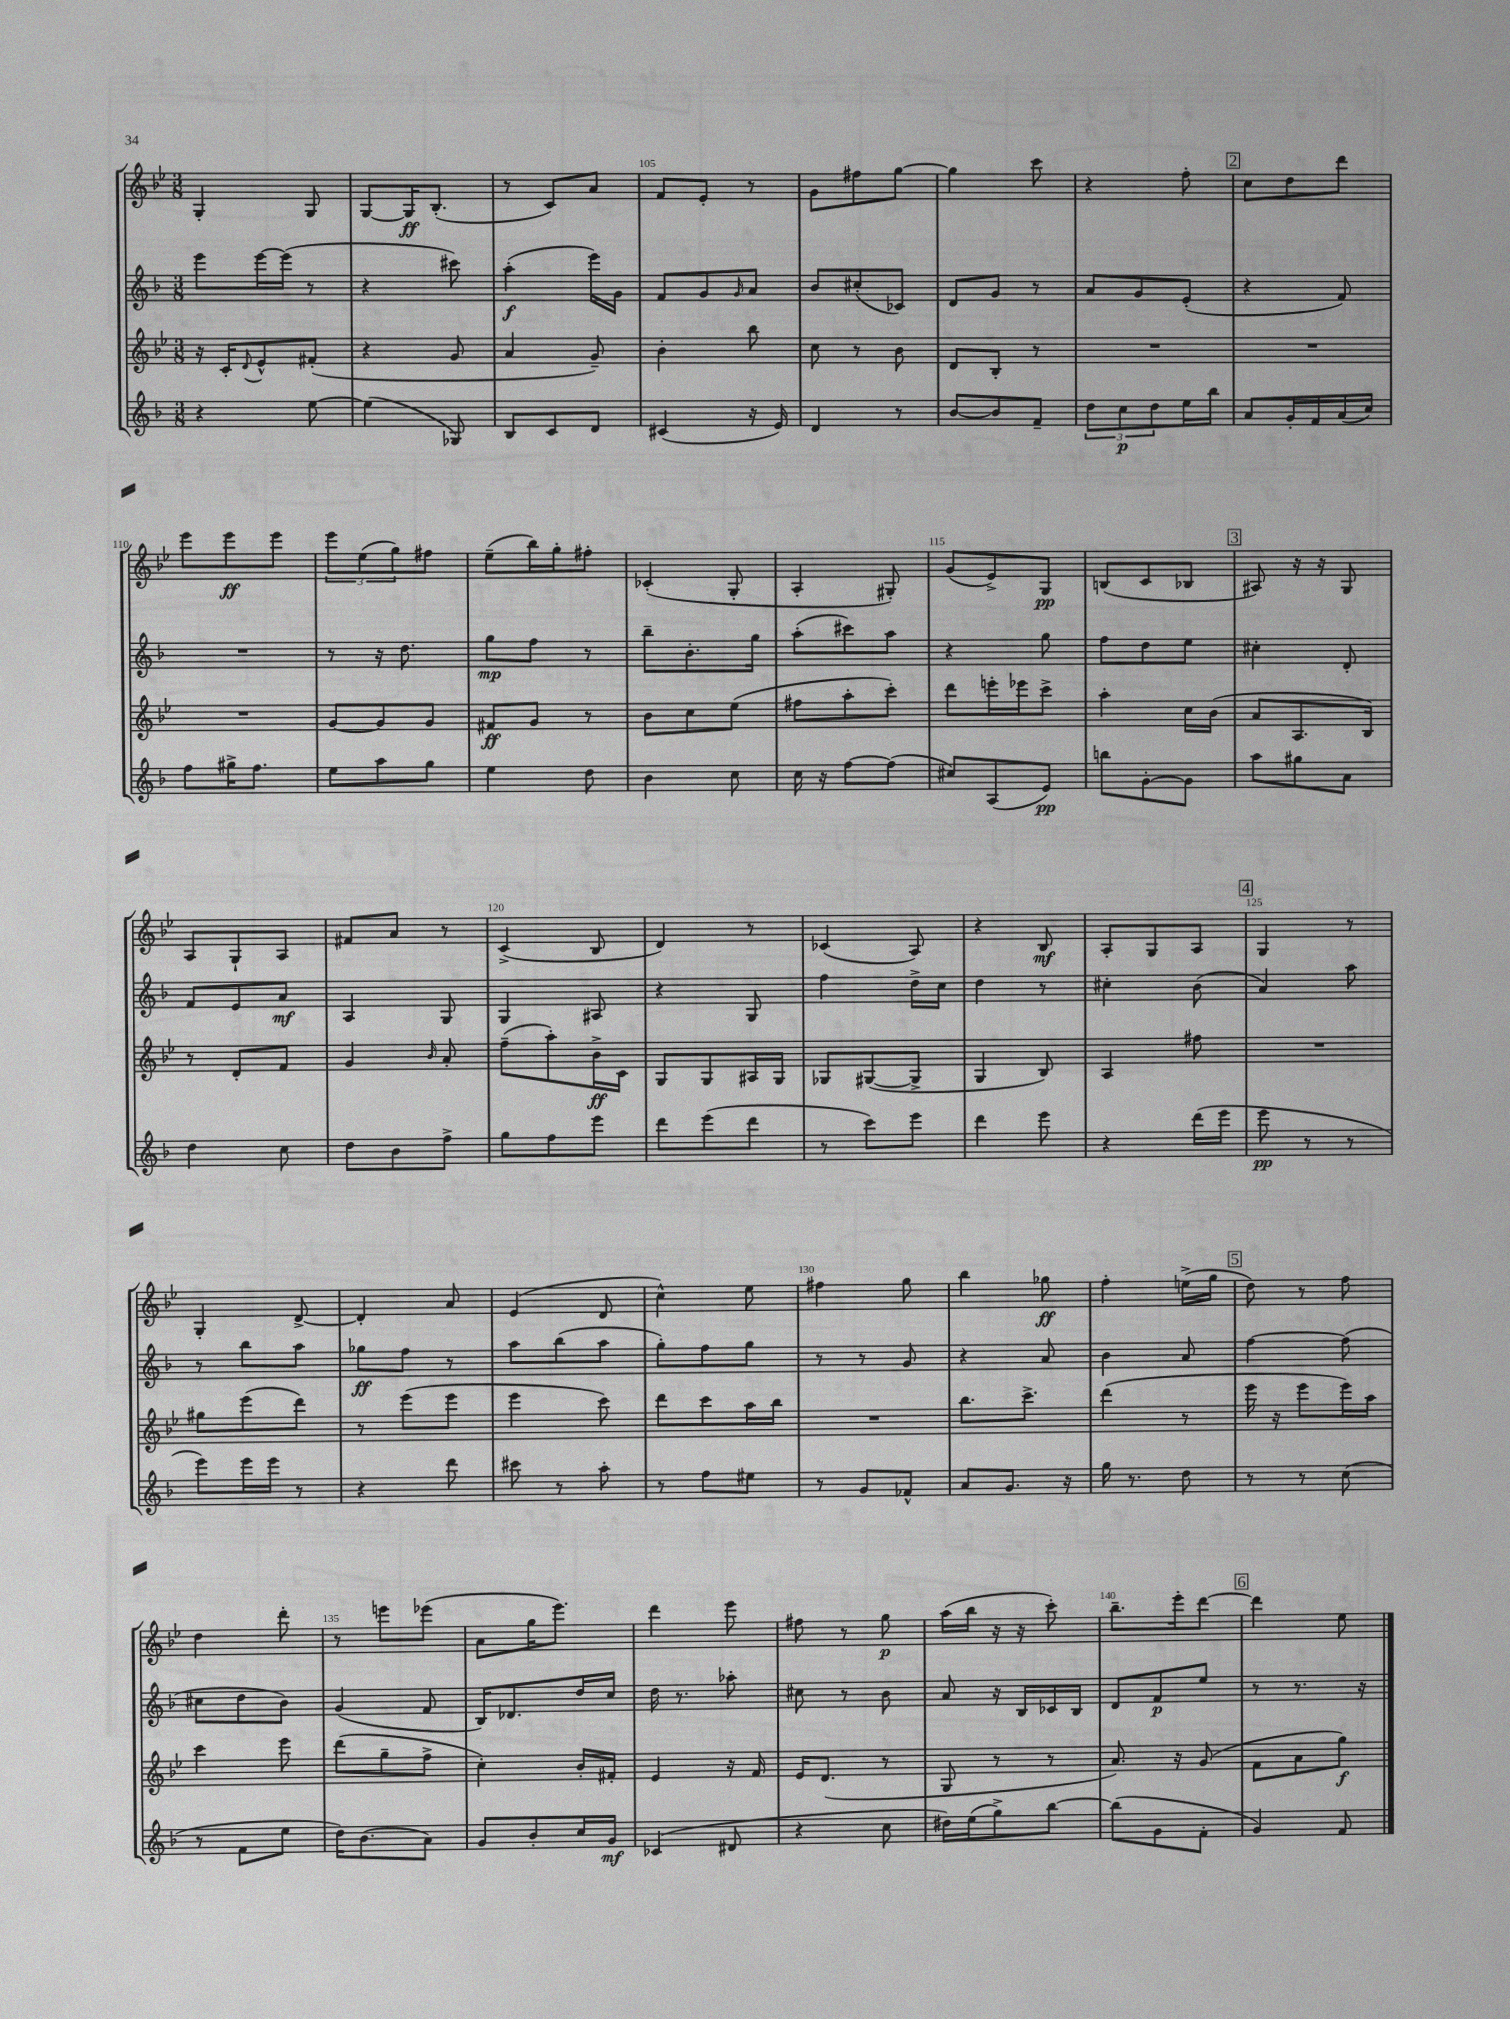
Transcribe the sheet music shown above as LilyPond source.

<<
\new StaffGroup <<
\new Staff = "s0" {
    \clef treble \key bes \major \numericTimeSignature \time 3/8
    g4-. g8 |
    g8~ g16\ff bes8.-.( |
    r8 c'8) a'8 |
    f'8 ees'8-. r8 |
    g'8 fis''8 g''8~ |
    g''4 c'''8 |
    r4 f''8-. |
    \mark \markup { \box "2" } c''8 d''8 d'''8 |
    ees'''8 ees'''8\ff ees'''8 |
    \tuplet 3/2 { ees'''8 ees''8( g''8) } fis''8 |
    ees''8--( bes''16) g''16-. fis''8-. |
    ces'4-.( g8-. |
    a4-. gis8-.) |
    g'8( ees'8->) g8\pp |
    b8( c'8 bes8 |
    \mark \markup { \box "3" } ais8) r16 r16 g8 |
    a8 g8-! a8 |
    fis'8 a'8 r8 |
    c'4->( bes8 |
    d'4) r8 |
    ces'4( a8) |
    r4 bes8\mf |
    a8-. g8 a8 |
    \mark \markup { \box "4" } g4 r8 |
    g4-. d'8~-> |
    d'4-. a'8 |
    ees'4( d'8 |
    c''4-^) ees''8 |
    fis''4 g''8 |
    bes''4 ges''8\ff |
    f''4-. e''16->( g''16 |
    \mark \markup { \box "5" } d''8) r8 f''8 |
    d''4 d'''8-. |
    r8 e'''8 ees'''8( |
    a'8 g''16 ees'''8.) |
    d'''4 ees'''8 |
    fis''8 r8 g''8\p |
    a''16( bes''16 r16 r16 c'''8-.) |
    bes''8.-- ees'''16-. d'''8~ |
    \mark \markup { \box "6" } d'''4 ees''8 \bar "|." |
}
\new Staff = "s1" {
    \clef treble \key f \major \numericTimeSignature \time 3/8
    e'''8 e'''16~ e'''16( r8 |
    r4 cis'''8) |
    a''4-.\f( e'''16) g'16 |
    f'8 g'8 \grace { g'16 } a'8 |
    bes'8 cis''8-.( ces'8) |
    d'8 g'8 r8 |
    a'8 g'8 e'8-.( |
    \mark \markup { \box "2" } r4 f'8) |
    R4. |
    r8 r16 d''8. |
    g''8\mp f''8 r8 |
    bes''8-- bes'8.-. g''16 |
    a''8-.( cis'''8) a''8 |
    r4 g''8 |
    f''8 d''8 e''8 |
    \mark \markup { \box "3" } cis''4-. d'8-. |
    f'8 e'8 a'8\mf |
    a4 g8 |
    g4 ais8 |
    r4 g8 |
    f''4 d''16-> c''16 |
    d''4 r8 |
    cis''4-. bes'8( |
    \mark \markup { \box "4" } a'4) a''8 |
    r8 bes''8 a''8 |
    ges''8\ff f''8 r8 |
    a''8 bes''8( a''8 |
    g''8-.) f''8 g''8 |
    r8 r8 g'8 |
    r4 a'8 |
    bes'4 a'8 |
    \mark \markup { \box "5" } f''4~ f''8( |
    cis''8 d''8 bes'8) |
    g'4( f'8 |
    bes16) des'8. d''16 c''16 |
    d''16 r8. aes''8-. |
    cis''8 r8 bes'8 |
    a'8 r16 bes16 ces'16 bes16 |
    d'8 f'8\p e''8 |
    \mark \markup { \box "6" } r8 r8. r16 \bar "|." |
}
\new Staff = "s2" {
    \clef treble \key bes \major \numericTimeSignature \time 3/8
    r16 c'16-. \appoggiatura { d'8 } ees'8-^ fis'8-.( |
    r4 g'8 |
    a'4 g'8--) |
    bes'4-. bes''8 |
    c''8 r8 bes'8 |
    d'8 bes8-. r8 |
    R4. |
    \mark \markup { \box "2" } R4. |
    R4. |
    g'8~ g'8 g'8 |
    fis'8\ff g'8 r8 |
    bes'8 c''8 ees''8( |
    fis''8 a''8-. c'''8-.) |
    d'''8 e'''16-. ees'''16 c'''8-> |
    a''4-. c''16 bes'16( |
    \mark \markup { \box "3" } a'8 a8. bes16) |
    r8 d'8-. f'8 |
    g'4 \grace { bes'16 } a'8-. |
    f''8--( a''8-.) bes'16->\ff c'16 |
    g8 g8 ais16 g16 |
    ges8 gis8~( gis8-> |
    g4 bes8) |
    a4 fis''8 |
    \mark \markup { \box "4" } R4. |
    gis''8 ees'''8( d'''8) |
    r8 ees'''8( ees'''8 |
    ees'''4 c'''8) |
    d'''8 c'''8 a''16 bes''16 |
    R4. |
    bes''8. c'''8.-> |
    d'''4( r8 |
    \mark \markup { \box "5" } ees'''16 r16 ees'''8 ees'''16) a''16 |
    c'''4 ees'''8 |
    d'''8( g''8-- f''8-> |
    c''4-.) bes'16-. fis'16-. |
    ees'4 r16 f'16 |
    ees'16 d'8.( r8 |
    g8 r8 r8 |
    a'8.) r16 g'8( |
    \mark \markup { \box "6" } f'8 a'8 g''8\f) \bar "|." |
}
\new Staff = "s3" {
    \clef treble \key f \major \numericTimeSignature \time 3/8
    r4 e''8~ |
    e''4( ges8) |
    bes8 c'8 d'8 |
    cis'4( r16 e'16) |
    d'4 r8 |
    bes'8~ bes'8 f'8-- |
    \tuplet 3/2 { d''8 c''8\p d''8 } e''16 bes''16 |
    \mark \markup { \box "2" } a'8 g'16-. f'16 a'16( c''16) |
    f''8 gis''16-> f''8. |
    e''8 a''8 g''8 |
    e''4 d''8 |
    bes'4 c''8 |
    c''16 r16 f''8~ f''8( |
    cis''8) a8( e'8\pp) |
    b''8 g'8~-. g'8 |
    \mark \markup { \box "3" } a''8 gis''8 a'8 |
    d''4 c''8 |
    d''8 bes'8 f''8-> |
    g''8 f''8 e'''8 |
    d'''8 e'''8( d'''8 |
    r8 c'''8) e'''8 |
    d'''4 e'''8 |
    r4 d'''16( e'''16 |
    \mark \markup { \box "4" } e'''8\pp r8 r8 |
    e'''8) e'''16 e'''16 r8 |
    r4 d'''8 |
    cis'''8 r8 a''8-. |
    r8 f''8 eis''8 |
    r8 g'8 fes'8-^ |
    a'8 g'8. r16 |
    g''16 r8. d''8 |
    \mark \markup { \box "5" } r8 r8 c''8( |
    r8 f'8 e''8 |
    d''16) bes'8.( a'8) |
    g'8 bes'8-. c''16 g'16\mf |
    ces'4( dis'8 |
    r4 c''8 |
    dis''16) e''16( g''8->) bes''8~ |
    bes''8( g'8 f'8-. |
    \mark \markup { \box "6" } g'4) f'8 \bar "|." |
}
>>
>>
\layout { \context { \Score currentBarNumber = #102 \override BarNumber.break-visibility = ##(#f #t #t) barNumberVisibility = #(every-nth-bar-number-visible 5) } }
